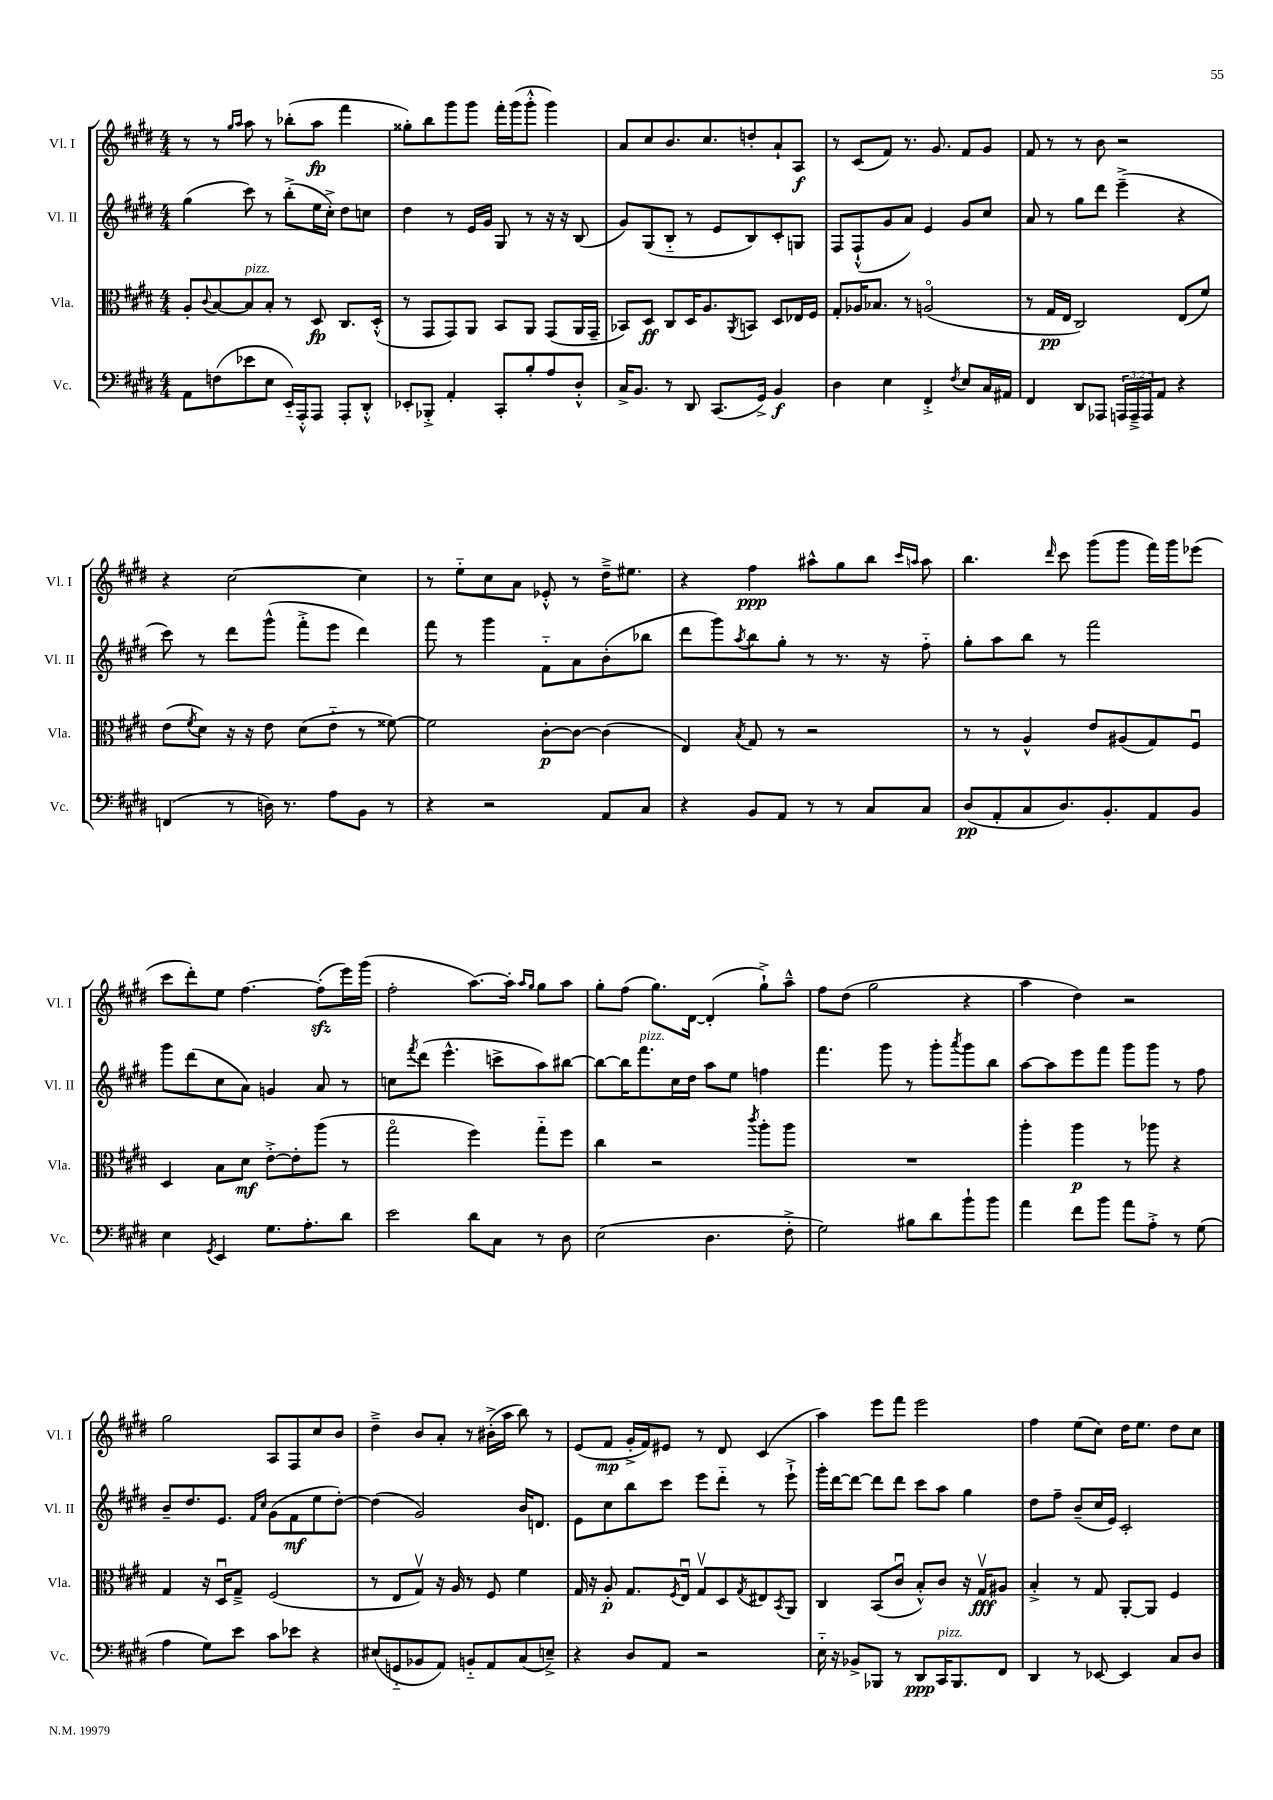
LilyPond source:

<<
\new StaffGroup <<
\new Staff = "s0" \with { instrumentName = "Vl. I" shortInstrumentName = "Vl. I" } {
    \clef treble \key e \major \numericTimeSignature \time 4/4
    r8 r8 \grace { gis''16 a''16 } a''8 r8 bes''8-.( a''8\fp fis'''4 |
    gisis''8-.) b''8 gis'''8 gis'''8 fis'''16-. gis'''16( gis'''8-.-^ gis'''4) |
    a'8 cis''8 b'8. cis''8. d''8-. a'8-! a8\f |
    r8 cis'8( fis'8) r8. gis'8. fis'8 gis'8 |
    fis'8 r8 r8 b'8 r2 |
    r4 cis''2~ cis''4 |
    r8 e''8-_ cis''8 a'8 ees'8-.-^ r8 dis''16---> eis''8. |
    r4 fis''4\ppp ais''8-^ gis''8 b''8 \grace { cis'''16 a''16 } a''8 |
    b''4. \grace { dis'''16 } cis'''8 gis'''8( gis'''8 fis'''16) gis'''16 ees'''8( |
    cis'''8 dis'''8-.) e''8 fis''4.~ fis''8-.\sfz( e'''16) gis'''16( |
    fis''2-. a''8.~) a''16-. \grace { a''16 gis''16 } gis''8 a''8 |
    gis''8-. fis''8( gis''8.) dis'16~ dis'4-.( gis''8-!->) a''8---^ |
    fis''8 dis''8( gis''2 r4 |
    a''4 dis''4) r2 |
    gis''2 a8 fis8 cis''8 b'8 |
    dis''4---> b'8 a'8-. r8 bis'16-.->( a''16 b''8) r8 |
    e'8( fis'8\mp gis'16-.-> fis'16) eis'8 r8 dis'8 cis'4( |
    a''4) e'''8 fis'''8 e'''2 |
    fis''4 e''8( cis''8) dis''16 e''8. dis''8 cis''8 \bar "|." |
}
\new Staff = "s1" \with { instrumentName = "Vl. II" shortInstrumentName = "Vl. II" } {
    \clef treble \key e \major \numericTimeSignature \time 4/4
    gis''4( cis'''8) r8 b''8-.->( e''16 cis''16-.->) dis''8 c''8 |
    dis''4 r8 e'16 gis'16 gis8 r8 r16 r16 b8( |
    gis'8) gis8( b8-_ r8 e'8 b8) cis'8-. g8 |
    fis8 fis8-!-^( gis'8 a'8) e'4 gis'8 cis''8 |
    a'8 r8 gis''8 dis'''8 e'''4--->( r4 |
    cis'''8) r8 dis'''8 gis'''8-^( fis'''8-.-> e'''8 dis'''4) |
    fis'''8 r8 gis'''4 fis'8-_ a'8 b'8-.( bes''8 |
    dis'''8 gis'''8) \acciaccatura { a''8 } b''8 gis''8-. r8 r8. r16 fis''8-_ |
    gis''8-. a''8 b''8 r8 fis'''2 |
    gis'''8 dis'''8( cis''8 a'8) g'4 a'8 r8 |
    c''8 \acciaccatura { fis'''8 } dis'''8( e'''4.-^ c'''8-> a''8) bis''8~ |
    bis''8~ bis''16 fis'''8.^\markup { \italic "pizz." } cis''16 dis''16 a''8 e''8 f''4 |
    fis'''4. gis'''8 r8 gis'''8-. \acciaccatura { a'''8 } gis'''8 b''8 |
    a''8~ a''8 e'''8 fis'''8 gis'''8 gis'''8 r8 fis''8 |
    b'8-- dis''8. e'8. \grace { fis'16 cis''16 } gis'8( fis'8\mf e''8 dis''8~-.) |
    dis''4( gis'2) b'16 d'8. |
    e'8 cis''8 b''8 cis'''8 e'''8 dis'''8-_ r8 e'''8-!-> |
    gis'''16-. dis'''16~ dis'''8~ dis'''8 dis'''8 cis'''8 a''8 gis''4 |
    dis''8 fis''8-- b'8--( cis''16 e'16) cis'2-. \bar "|." |
}
\new Staff = "s2" \with { instrumentName = "Vla." shortInstrumentName = "Vla." } {
    \clef alto \key e \major \numericTimeSignature \time 4/4
    a8-. \appoggiatura { cis'8 } b8~ b8^\markup { \italic "pizz." } b8-. r8 dis8\fp cis8. dis16-.-^( |
    r8 gis,8 gis,8) a,8 b,8 a,8 gis,8( a,16 gis,16-- |
    bes,8) dis8\ff cis8 dis16 a8. \acciaccatura { a,8 } b,8 dis8 ees16 fis16 |
    gis8-. aes16 bes8. r8 a2\flageolet( |
    r8 gis16\pp e16 cis2) e8( fis'8) |
    e'8( \acciaccatura { fis'8 } dis'8) r16 r16 e'8 dis'8( e'8-_ r8 fisis'8~) |
    fisis'2 cis'8~-.\p cis'8~ cis'4( |
    e4) \acciaccatura { b8 } gis8 r8 r2 |
    r8 r8 a4-^ e'8 ais8( gis8) fis8\downbow |
    dis4 b8 dis'8\mf e'8~-.-> e'8-. a''8( r8 |
    gis''2\flageolet fis''4) gis''8-_ fis''8 |
    cis''4 r2 \acciaccatura { cis'''8 } a''8-. a''8 |
    R1 |
    a''4-. a''4\p r8 aes''8 r4 |
    gis4 r16 dis16\downbow gis8---> fis2( |
    r8 e8 gis8\upbow) r16 a16 r8 fis8 fis'4 |
    gis16 r16 a8-.\p gis8. \acciaccatura { fis8 } e16\downbow gis8\upbow dis8 \acciaccatura { gis8 } eis8 \acciaccatura { b,8 } a,8 |
    cis4 b,8( cis'8\downbow b8-.-^) cis'8 r16 gis16\upbow\fff ais8 |
    b4-.-> r8 gis8 a,8~-. a,8 fis4 \bar "|." |
}
\new Staff = "s3" \with { instrumentName = "Vc." shortInstrumentName = "Vc." } {
    \clef bass \key e \major \numericTimeSignature \time 4/4 \override Staff.TupletNumber.text = #tuplet-number::calc-fraction-text
    a,8 f8( ees'8 e8 e,16-_) a,,16-.-^ a,,8 a,,8-. dis,8-.-^ |
    ees,8-. bes,,8-.-> a,4-. cis,8-. b8-. a8 dis8-.-^ |
    cis16-> b,8. r8 dis,8 cis,8.( gis,16->) b,4\f |
    dis4 e4 fis,4-.-> \acciaccatura { fis8 } e8 cis16 ais,16 |
    fis,4 dis,8 aes,,8 \tuplet 3/2 { a,,16 a,,16---> a,,16 } a,8 r4 |
    f,4( r8 d16) r8. a8 b,8 r8 |
    r4 r2 a,8 cis8 |
    r4 b,8 a,8 r8 r8 cis8 cis8 |
    dis8\pp( a,8-. cis8 dis8.) b,8.-. a,8 b,8 |
    e4 \acciaccatura { gis,8 } e,4 gis8. a8.-. dis'8 |
    e'2 dis'8 cis8 r8 dis8 |
    e2( dis4. fis8-.-> |
    gis2) bis8 dis'8 b'8-! b'8 |
    a'4 fis'8 b'8 a'8 a8-.-> r8 gis8( |
    a4 gis8) e'8 cis'8 ees'8 r4 |
    eis8( g,8-_ bes,8 a,8) b,8-_ a,8 cis8( e8--->) |
    r4 dis8 a,8 r2 |
    e16-_ r16 bes,8-> bes,,8 r8 dis,8\ppp cis,16^\markup { \italic "pizz." } bes,,8. fis,8 |
    dis,4 r8 ees,8~ ees,4 cis8 dis8 \bar "|." |
}
>>
>>
\layout { \context { \Score \remove "Bar_number_engraver" } }
